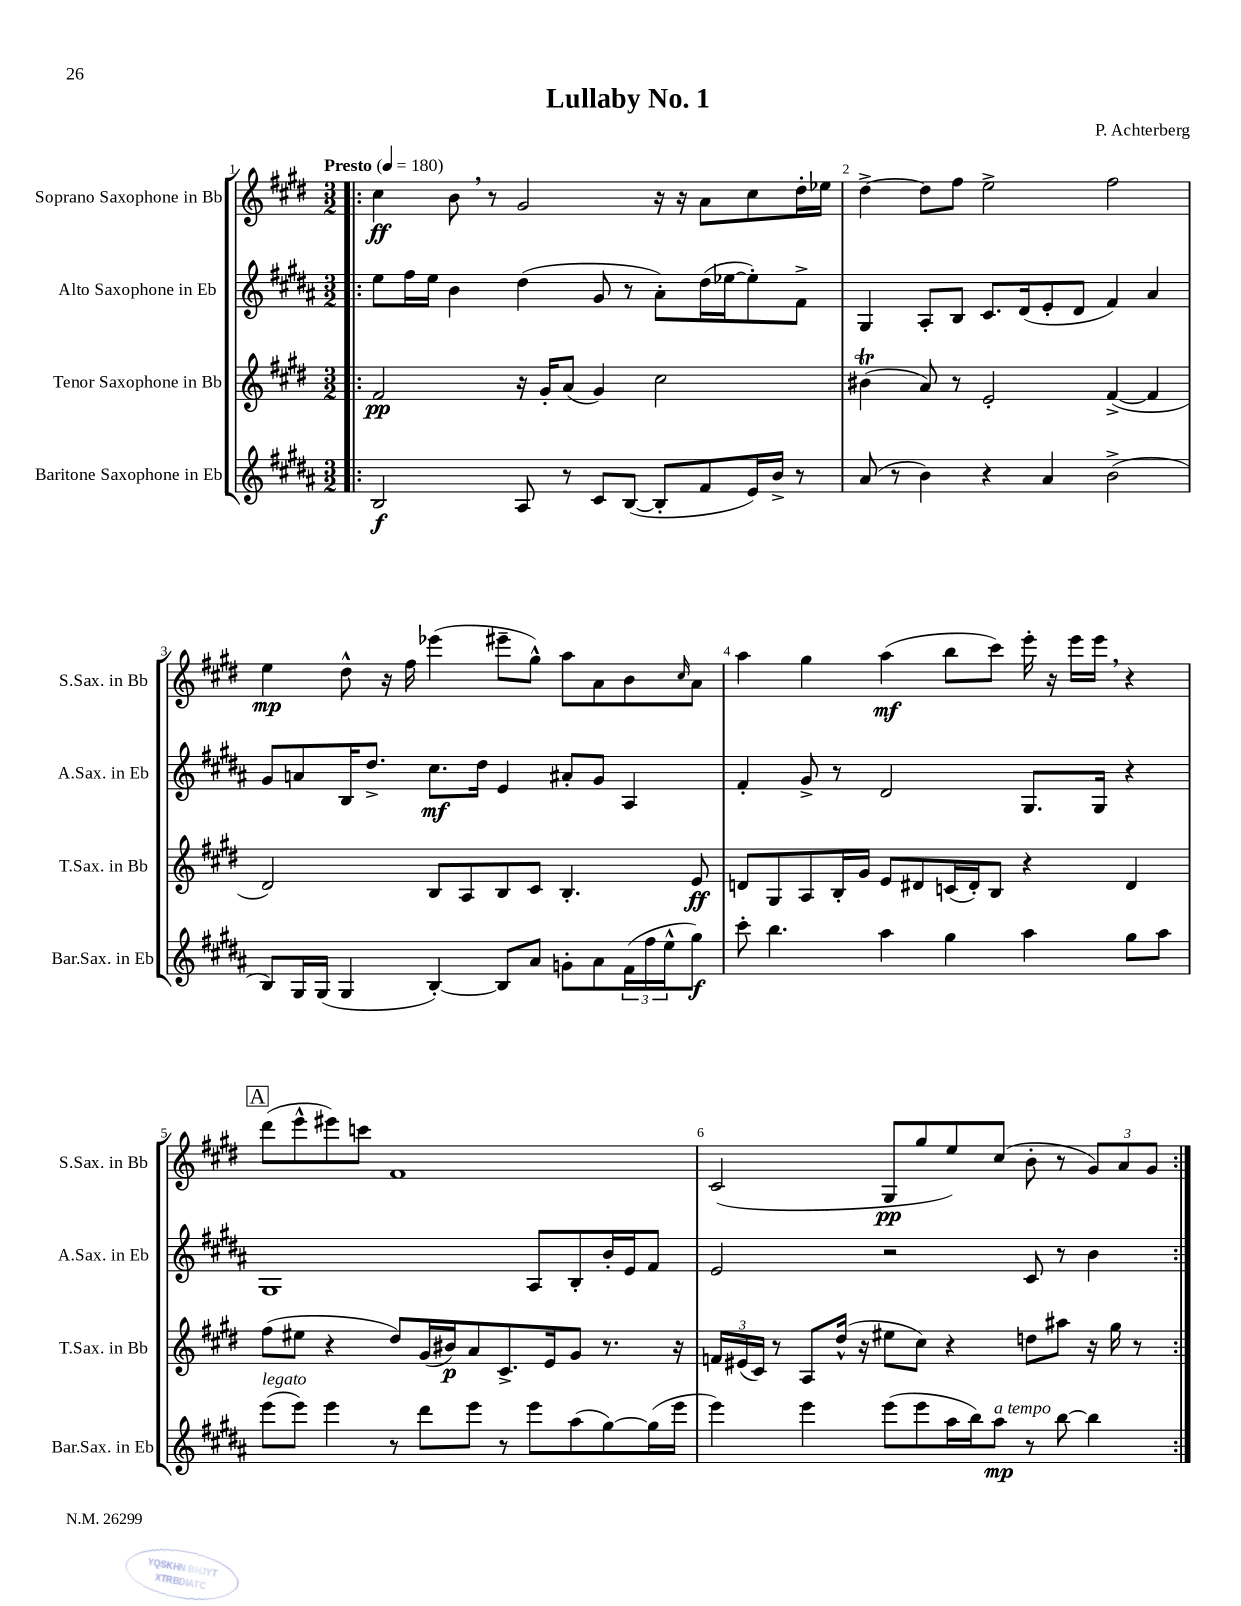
\header { title = "Lullaby No. 1" composer = "P. Achterberg" }
<<
\new StaffGroup <<
\new Staff = "s0" \with { instrumentName = "Soprano Saxophone in Bb" shortInstrumentName = "S.Sax. in Bb" } {
    \clef treble \key e \major \numericTimeSignature \time 3/2 \tempo "Presto" 4 = 180
    \repeat volta 2 { \bar ".|:" cis''4\ff b'8 \breathe r8 gis'2 r16 r16 a'8 cis''8 dis''16-. ees''16 |
    dis''4~-> dis''8 fis''8 e''2-> fis''2 |
    e''4\mp dis''8-^ r16 fis''16 ees'''4( eis'''8-- gis''8-^) a''8 a'8 b'8 \grace { cis''16 } a'8 |
    a''4 gis''4 a''4\mf( b''8 cis'''8) e'''16-. r16 e'''16 e'''16 \breathe r4 |
    \mark \markup { \box "A" } dis'''8( e'''8-^ eis'''8) c'''8 fis'1 |
    cis'2( gis8\pp gis''8 e''8) cis''8( b'8-. r8 \tuplet 3/2 { gis'8) a'8 gis'8 } | }
}
\new Staff = "s1" \with { instrumentName = "Alto Saxophone in Eb" shortInstrumentName = "A.Sax. in Eb" } {
    \clef treble \key b \major \numericTimeSignature \time 3/2
    \repeat volta 2 { \bar ".|:" e''8 fis''16 e''16 b'4 dis''4( gis'8 r8 ais'8-.) dis''16( ees''16~ ees''8-.) fis'8-> |
    gis4 ais8-. b8 cis'8. dis'16( e'8-. dis'8 fis'4) ais'4 |
    gis'8 a'8 b16 dis''8.-> cis''8.\mf dis''16 e'4 ais'8-. gis'8 ais4 |
    fis'4-. gis'8-> r8 dis'2 gis8. gis16 r4 |
    \mark \markup { \box "A" } gis1 ais8 b8-. b'16-. e'16 fis'8 |
    e'2 r2 cis'8 r8 b'4 | }
}
\new Staff = "s2" \with { instrumentName = "Tenor Saxophone in Bb" shortInstrumentName = "T.Sax. in Bb" } {
    \clef treble \key e \major \numericTimeSignature \time 3/2
    \repeat volta 2 { \bar ".|:" fis'2\pp r16 gis'16-. a'8( gis'4) cis''2 |
    bis'4\trill( a'8) r8 e'2-. fis'4~->( fis'4 |
    dis'2) b8 a8 b8 cis'8 b4.-. e'8\ff |
    d'8 gis8 a8 b16-. gis'16 e'8 dis'8 c'16( dis'16-.) b8 r4 dis'4 |
    \mark \markup { \box "A" } fis''8( eis''8 r4 dis''8) gis'16( bis'16\p) a'8 cis'8.-> e'16 gis'8 r8. r16 |
    \tuplet 3/2 { f'16 eis'16( cis'16) } r8 a8 dis''16-^( r16 eis''8 cis''8) r4 d''8 ais''8 r16 gis''16 r8 | }
}
\new Staff = "s3" \with { instrumentName = "Baritone Saxophone in Eb" shortInstrumentName = "Bar.Sax. in Eb" } {
    \clef treble \key b \major \numericTimeSignature \time 3/2
    \repeat volta 2 { \bar ".|:" b2\f ais8 r8 cis'8 b8~( b8-. fis'8 e'16) b'16-> r8 |
    ais'8( r8 b'4) r4 ais'4 b'2->( |
    b8) gis16 gis16( gis4 b4~-.) b8 ais'8 g'8-. ais'8 \tuplet 3/2 { fis'16( fis''16 e''16-^ } gis''8\f) |
    cis'''8-. b''4. ais''4 gis''4 ais''4 gis''8 ais''8 |
    \mark \markup { \box "A" } e'''8^\markup { \italic "legato" }( e'''8) e'''4 r8 dis'''8 e'''8 r8 e'''8 ais''8( gis''8~) gis''16( e'''16 |
    e'''4) e'''4 e'''8( e'''8 ais''16 b''16) ais''8\mp^\markup { \italic "a tempo" } r8 b''8~ b''4 | }
}
>>
>>
\layout { \context { \Score \override BarNumber.break-visibility = ##(#f #t #t) barNumberVisibility = #all-bar-numbers-visible } }
